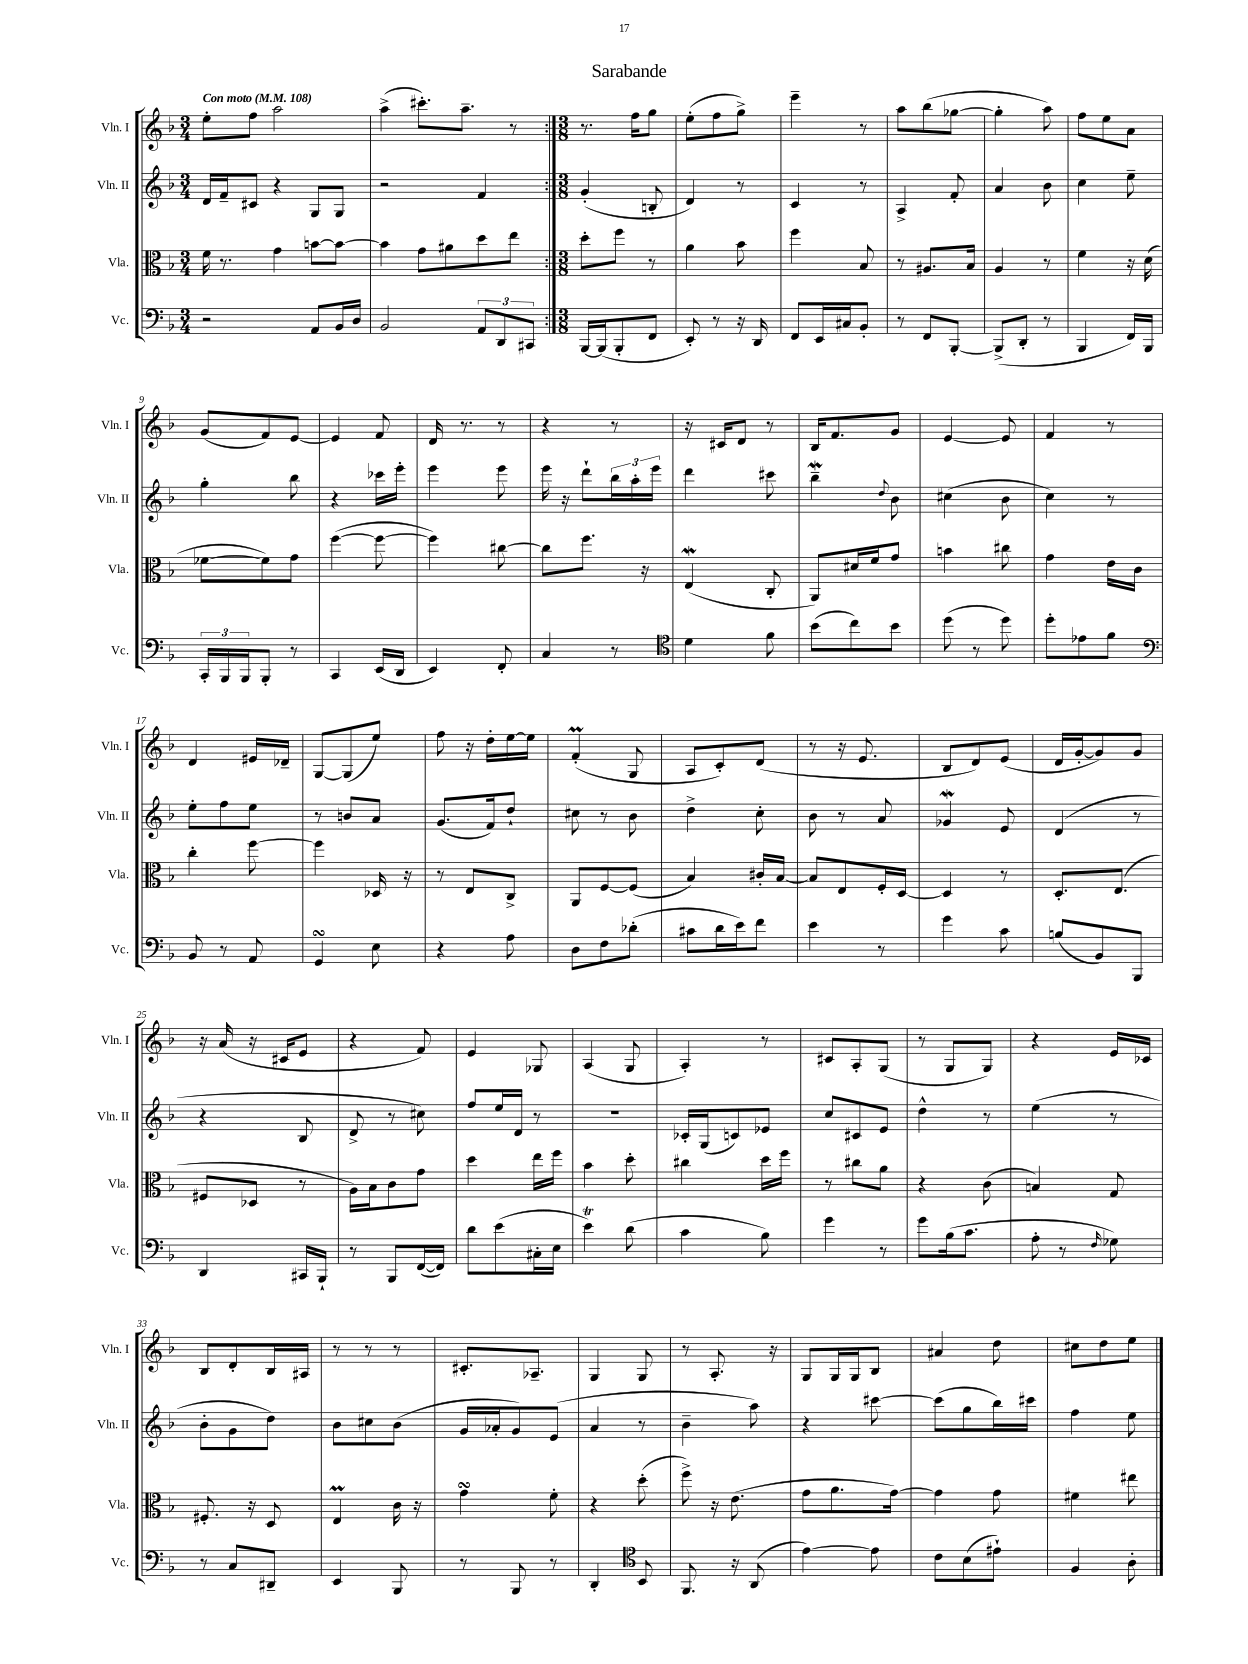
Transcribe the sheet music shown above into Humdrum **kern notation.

**kern	**kern	**kern	**kern
*staff4	*staff3	*staff2	*staff1
*clefF4	*clefC3	*clefG2	*clefG2
*k[b-]	*k[b-]	*k[b-]	*k[b-]
*M3/4	*M3/4	*M3/4	*M3/4
*MM108	*MM108	*MM108	*MM108
2r	16f	16d	8ee'
.	8.r	16f~	.
.	.	8c#	8ff
.	4g	4r	2aa
8AA	[8b	8G	.
16BB-	8b_	8G	.
16D	.	.	.
=	=	=	=
2BB-	4b]	2r	(4aa^
.	8g	.	8.ccc#')
.	8a#	.	.
.	.	.	8.aa~
12AA	8dd	4f	.
12DD	.	.	.
.	8ee	.	8r
12CC#	.	.	.
=:|!	=:|!	=:|!	=:|!
*M3/8	*M3/8	*M3/8	*M3/8
[16BBB-	8dd'	(4g'	8.r
(16BBB-]	.	.	.
8BBB-'	8ff	.	.
.	.	.	16ff
8FF	8r	8B'	8gg
=	=	=	=
8EE')	4a	4d)	(8ee'
8r	.	.	8ff
16r	8b-	8r	8gg^)
16DD	.	.	.
=	=	=	=
8FF	4ff	4c	4eee~
16EE	.	.	.
16C#	.	.	.
8BB-'	8B-	8r	8r
=	=	=	=
8r	8r	4A^	8aa
8FF	8.A#	.	(8bb-
[8BBB-'	.	8f'	[8gg-
.	16B-	.	.
=	=	=	=
(8BBB-^]	4A	4a	4gg-']
8DD'	.	.	.
8r	8r	8b-	8aa)
=	=	=	=
4BBB-	4f	4cc	8ff
.	.	.	8ee
16FF)	16r	8ee~	8a
16BBB-	(16d	.	.
=	=	=	=
24CC'	[8f-	4gg'	(8g
24BBB-	.	.	.
24BBB-	.	.	.
8BBB-'	8f-])	.	8f)
8r	8g	8bb-	[8e
=	=	=	=
4CC	([4ff	4r	4e]
(16EE	8ff_	16ccc-	8f
16DD	.	16eee'	.
=	=	=	=
4EE)	4ff])	4eee	16d
.	.	.	8.r
8FF'	[8cc#	8eee	8r
=	=	=	=
4C	8cc#]	16eee	4r
.	.	16r	.
.	8.ff	8ddd`	.
8r	.	24bb-	8r
.	.	24aa'	.
.	16r	.	.
.	.	24eee	.
=	=	=	=
*clefC4	*	*	*
4d	(4E	4ddd	16r
.	.	.	16c#
.	.	.	8d
8f	8C'	8ccc#	8r
=	=	=	=
(8b-	8AA)	4bb-~	16B-
.	.	.	8.f
8cc)	16d#	.	.
.	16f	.	.
.	.	8qqdd	.
8b-	8g	8b-	8g
=	=	=	=
(8dd	4b	(4cc#	[4e
8r	.	.	.
8dd)	8cc#	8b-	8e]
=	=	=	=
8dd'	4g	4cc)	4f
8e-	.	.	.
8f	16e	8r	8r
.	16c	.	.
=	=	=	=
*clefF4	*	*	*
8BB-	4cc'	8ee'	4d
8r	.	8ff	.
8AA	[8ff	8ee	16e#
.	.	.	16d-~
=	=	=	=
4GG	4ff]	8r	[8G
.	.	8b	(8G]
8E	16D-	8a	8ee)
.	16r	.	.
=	=	=	=
4r	8r	(8.g	8ff
.	8E	.	16r
.	.	16f)	16dd'
8A	8C^	8dd`	[16ee
.	.	.	16ee]
=	=	=	=
8D	8AA	8cc#	(4f'
8F	[8F	8r	.
(8d-'	(8F]	8b-	8G
=	=	=	=
8c#	4B-)	4dd^	8A
16d	.	.	8c')
16e)	.	.	.
8f	16c#'	8cc'	(8d
.	[16B-	.	.
=	=	=	=
4e	8B-]	8b-	8r
.	8E	8r	16r
.	.	.	8.e
8r	16F'	8a	.
.	[16D	.	.
=	=	=	=
4g	4D]	4g-	8B-
.	.	.	8d)
8c	8r	8e	(8e
=	=	=	=
(8B	8.D'	(4d	16d
.	.	.	[16g'
8BB-)	.	.	8g])
.	(8.E	.	.
8BBB-	.	8r	8g
=	=	=	=
4DD	8F#	4r	16r
.	.	.	(16a
.	8D-	.	16r
.	.	.	16c#
16CC#	8r	8B-	8e
16BBB-`	.	.	.
=	=	=	=
8r	16A)	8d^	4r
.	16B-	.	.
8BBB-	8c	8r	.
([16FF	8g	8cc#)	8f)
16FF])	.	.	.
=	=	=	=
8d	4dd	8ff	4e
(8e	.	16ee	.
.	.	16d	.
16C#'	16ee	8r	8G-
16E	16ff	.	.
=	=	=	=
4e)	4b-	4.r	(4A
(8d	8dd'	.	8G
=	=	=	=
4c	4cc#	16c-'	4A')
.	.	(16G	.
.	.	8c)	.
8B-)	16dd	8e-	8r
.	16ff	.	.
=	=	=	=
4g	8r	8cc	8c#
.	8cc#	8c#	8A'
8r	8a	8e	(8G
=	=	=	=
8g	4r	4dd^^	8r
(16B-	.	.	8G
8.c	.	.	.
.	(8c	8r	8G)
=	=	=	=
8A'	4B)	(4ee	4r
8r	.	.	.
16qqF	.	.	.
8G-)	8G	8r	16e
.	.	.	16c-
=	=	=	=
8r	8.F#'	8b-'	8B-
8C	.	8g	8d'
.	16r	.	.
8DD#~	8D	8dd)	16B-
.	.	.	16A#
=	=	=	=
4EE	4E	8b-	8r
.	.	8cc#	8r
8BBB-	16c	(8b-	8r
.	16r	.	.
=	=	=	=
8r	4g	16g	8.c#'
.	.	16a-'	.
8BBB-	.	8g)	.
.	.	.	8.A-~
8r	8f'	(8e	.
=	=	=	=
4DD'	4r	4a	4G
*clefC4	*	*	*
8BB-	(8dd'	8r	8G
=	=	=	=
8.FF	8ff^)	4b-~	8r
.	16r	.	8.A'
16r	(8.e	.	.
(8AA	.	8aa)	.
.	.	.	16r
=	=	=	=
[4e)	8g	4r	8G
.	8.a	.	16G
.	.	.	16G
8e]	.	[8ccc#	8B-
.	[16g)	.	.
=	=	=	=
8c	4g]	(8ccc#]	4a#
(8B-	.	8gg	.
8e#`)	8g	16bb-)	8dd
.	.	16ccc#	.
=	=	=	=
4F	4f#	4ff	8cc#
.	.	.	8dd
8A'	8ee#	8ee	8ee
==	==	==	==
*-	*-	*-	*-
